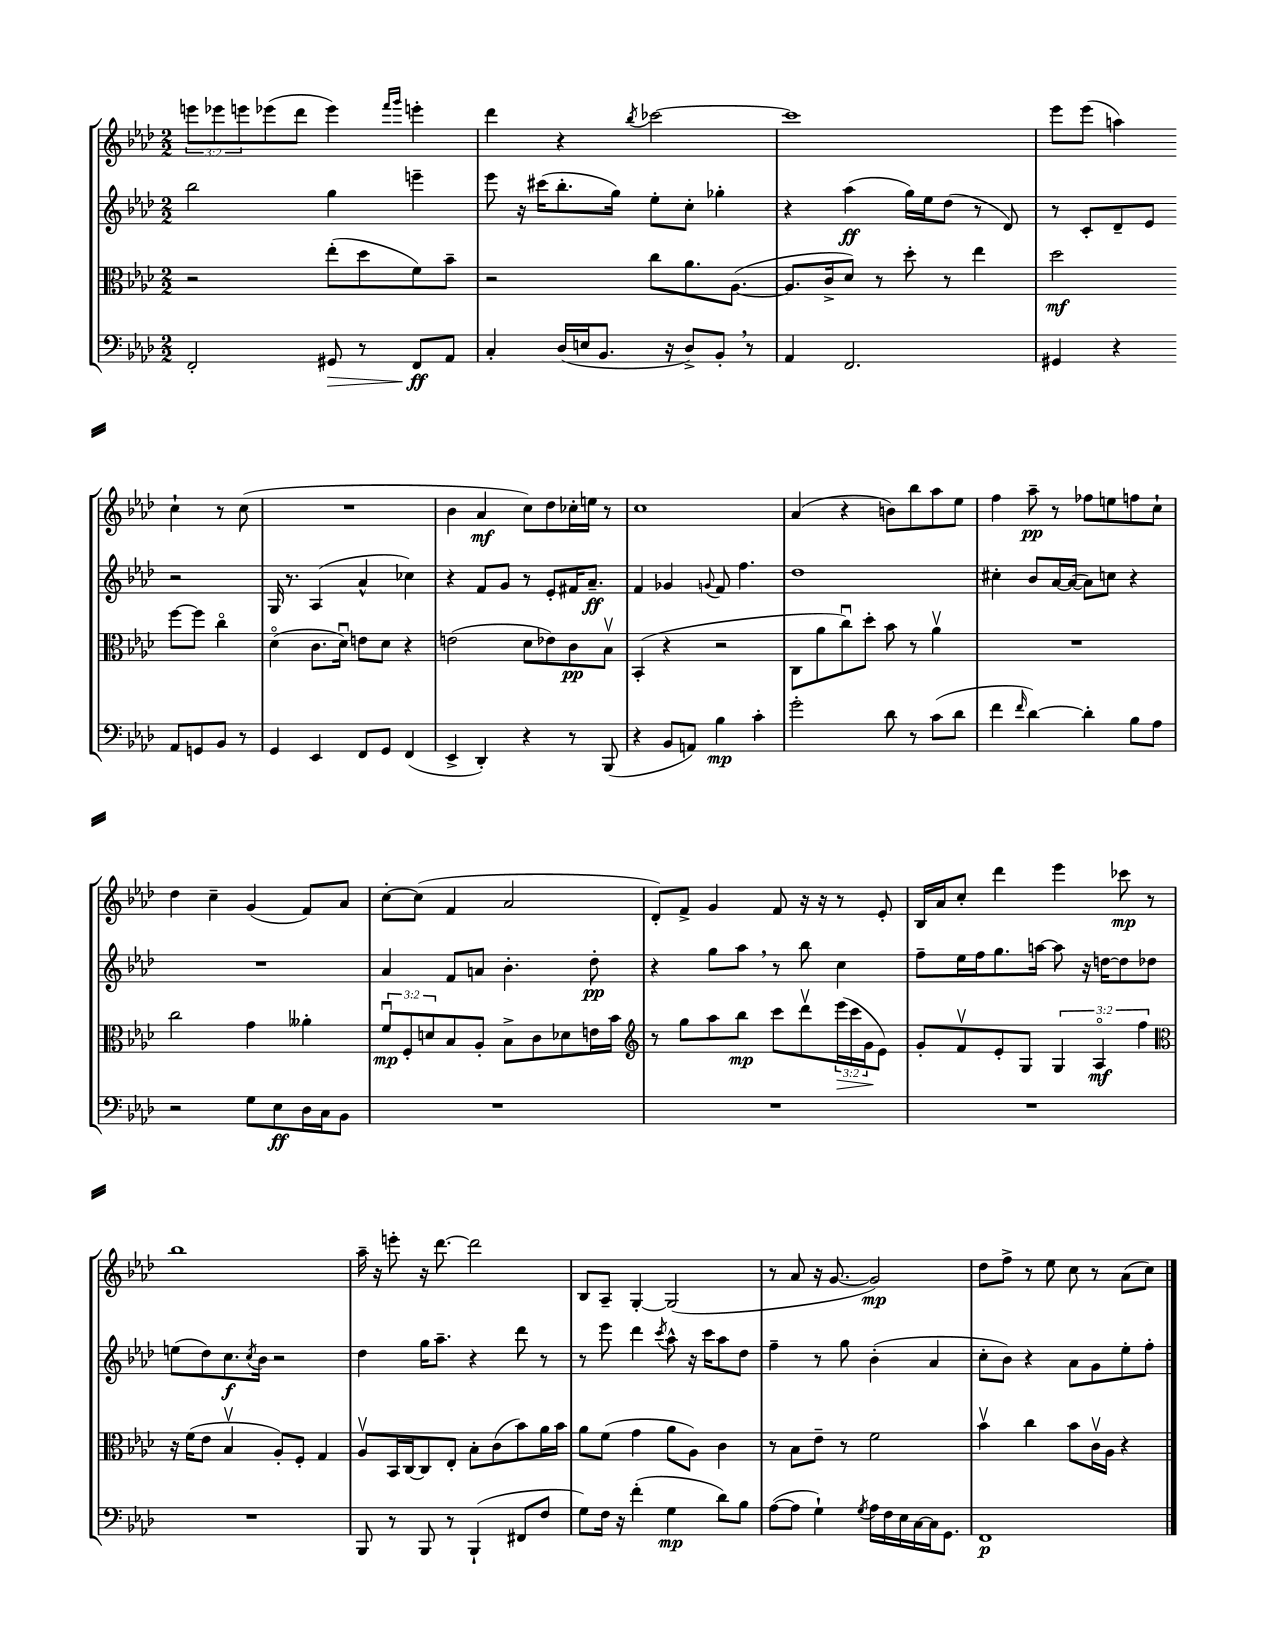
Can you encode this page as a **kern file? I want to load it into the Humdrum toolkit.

**kern	**dynam	**kern	**dynam	**kern	**dynam	**kern	**dynam
*part4	*part4	*part3	*part3	*part2	*part2	*part1	*part1
*staff4	*staff4	*staff3	*staff3	*staff2	*staff2	*staff1	*staff1
*clefF4	*	*clefC3	*	*clefG2	*	*clefG2	*
*k[b-e-a-d-]	*	*k[b-e-a-d-]	*	*k[b-e-a-d-]	*	*k[b-e-a-d-]	*
*M2/2	*	*M2/2	*	*M2/2	*	*M2/2	*
=21	=21	=21	=21	=21	=21	=21	=21
2FF'/	.	2r	.	2bb-\	.	12eeen\L	.
.	.	.	.	.	.	12eee-X\	.
.	.	.	.	.	.	12eeen\	.
.	.	.	.	.	.	(8eee-X\	.
.	.	.	.	.	.	8ddd-\J	.
!	!LO:HP:b	!	!	!	!	!	!
8GG#X/	>	(8ee-'\L	.	4gg\	.	4eee-\)	.
8r	.	8dd-\	.	.	.	.	.
.	.	.	.	.	.	16qqfff/LL	.
.	.	.	.	.	.	16qqggg/JJ	.
8FF/L	ff	8f\)	.	4eeen~\	.	4eeen'\	.
8AA-/J	]	8b-~\J	.	.	.	.	.
=22	=22	=22	=22	=22	=22	=22	=22
4C'/	.	2r	.	8eee-\	.	4ddd-\	.
.	.	.	.	16r	.	.	.
.	.	.	.	(16ccc#X\KL	.	.	.
(16D-/LL	.	.	.	8.bb-'\	.	4r	.
16En/J	.	.	.	.	.	.	.
8.BB-/J	.	.	.	.	.	.	.
.	.	.	.	16gg\Jk)	.	.	.
.	.	.	.	.	.	8qbb-/	.
.	.	8cc\L	.	8ee-'\L	.	[2ccc-X\	.
16r	.	.	.	.	.	.	.
8D-^/L)	.	8.a-\	.	8cc'\J	.	.	.
8BB-',/J	.	.	.	4gg-X'\	.	.	.
.	.	([8.A-\J	.	.	.	.	.
8r	.	.	.	.	.	.	.
=23	=23	=23	=23	=23	=23	=23	=23
4AA-/	.	8.A-/L]	.	4r	.	1ccc-]	.
.	.	16c^/k	.	.	.	.	.
2.FF/	.	8d-/J)	.	(4aa-\	ff	.	.
.	.	8r	.	.	.	.	.
.	.	8dd-'\	.	16gg\LL)	.	.	.
.	.	.	.	16ee-\J	.	.	.
.	.	8r	.	(8dd-\J	.	.	.
.	.	4ee-\	.	8r	.	.	.
.	.	.	.	8d-/)	.	.	.
=24	=24	=24	=24	=24	=24	=24	=24
4GG#X/	.	2dd-\	mf	8r	.	8eee-\L	.
.	.	.	.	8c'/L	.	(8eee-\J	.
4r	.	.	.	8d-~/	.	4aan\)	.
.	.	.	.	8e-/J	.	.	.
8AA-/L	.	[8ff\L	.	2r	.	4cc`\	.
8GGn/	.	8ff\J]	.	.	.	.	.
8BB-/J	.	4cc\	.	.	.	8r	.
8r	.	.	.	.	.	(8cc\	.
!!LO:LB:g=z
=25	=25	=25	=25	=25	=25	=25	=25
4GG/	.	(4d-\	.	16G/	.	1r	.
.	.	.	.	8.r	.	.	.
4EE-/	.	8.c\L	.	(4A-/	.	.	.
.	.	16d-u\Jk)	.	.	.	.	.
8FF/L	.	8en\L	.	4a-^^/	.	.	.
8GG/J	.	8d-\J	.	.	.	.	.
(4FF/	.	4r	.	4cc-X\)	.	.	.
=26	=26	=26	=26	=26	=26	=26	=26
4EE-^/	.	(2en\	.	4r	.	4b-\	.
4DD-'/)	.	.	.	8f/L	.	4a-/	mf
.	.	.	.	8g/J	.	.	.
4r	.	8d-\L	.	8r	.	8cc\L)	.
.	.	8e-X\)	.	8e-'/L	.	8dd-\	.
8r	.	8c\	pp	16f#X/K	.	16cc-X'\L	.
.	.	.	.	8.a-~/J	ff	16een\JJ	.
(8BBB-/	.	8B-v\J	.	.	.	8r	.
=27	=27	=27	=27	=27	=27	=27	=27
4r	.	(4BB-'/	.	4f/	.	1cc	.
8BB-/L	.	4r	.	4g-X/	.	.	.
8AAn/J)	.	.	.	.	.	.	.
.	.	.	.	8qqgn/	.	.	.
4B-\	mp	2r	.	8f/	.	.	.
.	.	.	.	4.ff\	.	.	.
4c'\	.	.	.	.	.	.	.
=28	=28	=28	=28	=28	=28	=28	=28
2g'\	.	8C\L	.	1dd-	.	(4a-/	.
.	.	8a-\	.	.	.	.	.
.	.	8ccu\)	.	.	.	4r	.
.	.	8dd-'\J	.	.	.	.	.
8d-\	.	8b-\	.	.	.	8bn\L)	.
8r	.	8r	.	.	.	8bb-\	.
(8c\L	.	4a-v\	.	.	.	8aa-\	.
8d-\J	.	.	.	.	.	8ee-\J	.
=29	=29	=29	=29	=29	=29	=29	=29
4f\	.	1r	.	4cc#X'\	.	4ff\	.
16qqf/	.	.	.	.	.	.	.
[4d-\)	.	.	.	8b-/L	.	8aa-~\	pp
.	.	.	.	[16a-/L	.	8r	.
.	.	.	.	(16a-/JJ_	.	.	.
4d-'\]	.	.	.	8a-\L])	.	8ff-X\L	.
.	.	.	.	8ccn\J	.	8een\	.
8B-\L	.	.	.	4r	.	8ffn\	.
8A-\J	.	.	.	.	.	8cc`\J	.
!!LO:LB:g=z
=30	=30	=30	=30	=30	=30	=30	=30
2r	.	2cc\	.	1r	.	4dd-\	.
.	.	.	.	.	.	4cc~\	.
8G\L	.	4g\	.	.	.	(4g/	.
8E-\	ff	.	.	.	.	.	.
16D-\L	.	4a--X'\	.	.	.	8f/L)	.
16C\J	.	.	.	.	.	.	.
8BB-\J	.	.	.	.	.	8a-/J	.
=31	=31	=31	=31	=31	=31	=31	=31
1r	.	12fu/L	mp	4a-/	.	[8cc'\L	.
.	.	12F'/	.	.	.	.	.
.	.	.	.	.	.	(8cc\J]	.
.	.	12dn/	.	.	.	.	.
.	.	8B-/	.	8f/L	.	4f/	.
.	.	8A-'/J	.	8an/J	.	.	.
.	.	8B-^\L	.	4.b-'\	.	2a-/	.
.	.	8c\	.	.	.	.	.
.	.	8d-X\	.	.	.	.	.
.	.	16en\L	.	8dd-'\	pp	.	.
.	.	16b-\JJ	.	.	.	.	.
=32	=32	=32	=32	=32	=32	=32	=32
*	*	*clefG2	*	*	*	*	*
1r	.	8r	.	4r	.	8d-'/L)	.
.	.	8gg\L	.	.	.	8f^/J	.
.	.	8aa-\	.	8gg\L	.	4g/	.
.	.	8bb-\J	mp	8aa-,\J	.	.	.
.	.	8ccc\L	.	8r	.	8f/	.
.	.	8ddd-v\	.	8bb-\	.	16r	.
.	.	.	.	.	.	16r	.
!	!	!	!LO:HP:b	!	!	!	!
.	.	(24eee-\L	>	4cc\	.	8r	.
.	.	24ccc\	.	.	.	.	.
.	.	24g\J	.	.	.	.	.
.	.	8e-\J)	]	.	.	8e-'/	.
=33	=33	=33	=33	=33	=33	=33	=33
1r	.	8g'/L	.	8ff~\L	.	16B-/LL	.
.	.	.	.	.	.	16a-/J	.
.	.	8fv/	.	16ee-\L	.	8cc'/J	.
.	.	.	.	16ff\J	.	.	.
.	.	8e-'/	.	8.gg\	.	4ddd-\	.
.	.	8G/J	.	.	.	.	.
.	.	.	.	[16aan\Jk	.	.	.
.	.	6G/	.	8aa\]	.	4eee-\	.
.	.	.	.	16r	.	.	.
.	.	6A-/	mf	.	.	.	.
.	.	.	.	[16ddn\KL	.	.	.
.	.	.	.	8dd\]	.	8ccc-X\	mp
.	.	6ff\	.	.	.	.	.
.	.	.	.	8dd-X\J	.	8r	.
!!LO:LB:g=z
=34	=34	=34	=34	=34	=34	=34	=34
*	*	*clefC3	*	*	*	*	*
1r	.	16r	.	(8een\L	.	1bb-	.
.	.	(16f\KL	.	.	.	.	.
.	.	8e-\J	.	8dd-\)	.	.	.
.	.	4B-v/	.	8.cc\	f	.	.
.	.	.	.	8qcc/	.	.	.
.	.	.	.	16b-\Jk	.	.	.
.	.	8A-'/L)	.	2r	.	.	.
.	.	8F'/J	.	.	.	.	.
.	.	4G/	.	.	.	.	.
=35	=35	=35	=35	=35	=35	=35	=35
8BBB-/	.	8A-v/L	.	4dd-\	.	16aa-~\	.
.	.	.	.	.	.	16r	.
8r	.	16BB-/L	.	.	.	8eeen'\	.
.	.	[16C/J	.	.	.	.	.
8BBB-/	.	8C/]	.	16gg\KL	.	16r	.
.	.	.	.	8.aa-~\J	.	[8.ddd-\	.
8r	.	8E-'/J	.	.	.	.	.
(4BBB-`/	.	8B-'\L	.	4r	.	2ddd-\]	.
.	.	(8c\	.	.	.	.	.
8FF#X/L	.	8b-\)	.	8ddd-\	.	.	.
8F/J	.	16a-\L	.	8r	.	.	.
.	.	16b-\JJ	.	.	.	.	.
=36	=36	=36	=36	=36	=36	=36	=36
8G\L)	.	8a-\L	.	8r	.	8B-/L	.
16F\Jk	.	(8f\J	.	8eee-\	.	8A-~/J	.
16r	.	.	.	.	.	.	.
(4f'\	.	4g\	.	4ddd-\	.	[4G'/	.
.	.	.	.	8qccc/	.	.	.
4G\	mp	8a-\L	.	8aa-^^\	.	(2G/]	.
.	.	8A-\J)	.	16r	.	.	.
.	.	.	.	16ccc\KL	.	.	.
8d-\L)	.	4c\	.	8aa-\	.	.	.
8B-\J	.	.	.	8dd-\J	.	.	.
=37	=37	=37	=37	=37	=37	=37	=37
([8A-\L	.	8r	.	4ff~\	.	8r	.
8A-\J]	.	8B-\L	.	.	.	8a-/	.
4G`\)	.	8e-~\J	.	8r	.	16r	.
.	.	.	.	.	.	[8.g/	.
.	.	8r	.	8gg\	.	.	.
8qG/	.	.	.	.	.	.	.
16A-\LL	.	2f\	.	(4b-'\	.	2g/])	mp
16F\	.	.	.	.	.	.	.
16E-\	.	.	.	.	.	.	.
[16C\	.	.	.	.	.	.	.
16C\J]	.	.	.	4a-/	.	.	.
8.GG\J	.	.	.	.	.	.	.
=38	=38	=38	=38	=38	=38	=38	=38
1FF	p	4b-v\	.	8cc'\L	.	8dd-\L	.
.	.	.	.	8b-\J)	.	8ff^\J	.
.	.	4cc\	.	4r	.	8r	.
.	.	.	.	.	.	8ee-\	.
.	.	8b-\L	.	8a-\L	.	8cc\	.
.	.	16cv\L	.	8g\	.	8r	.
.	.	16A-\JJ	.	.	.	.	.
.	.	4r	.	8ee-'\	.	(8a-\L	.
.	.	.	.	8ff'\J	.	8cc\J)	.
==	==	==	==	==	==	==	==
*-	*-	*-	*-	*-	*-	*-	*-
